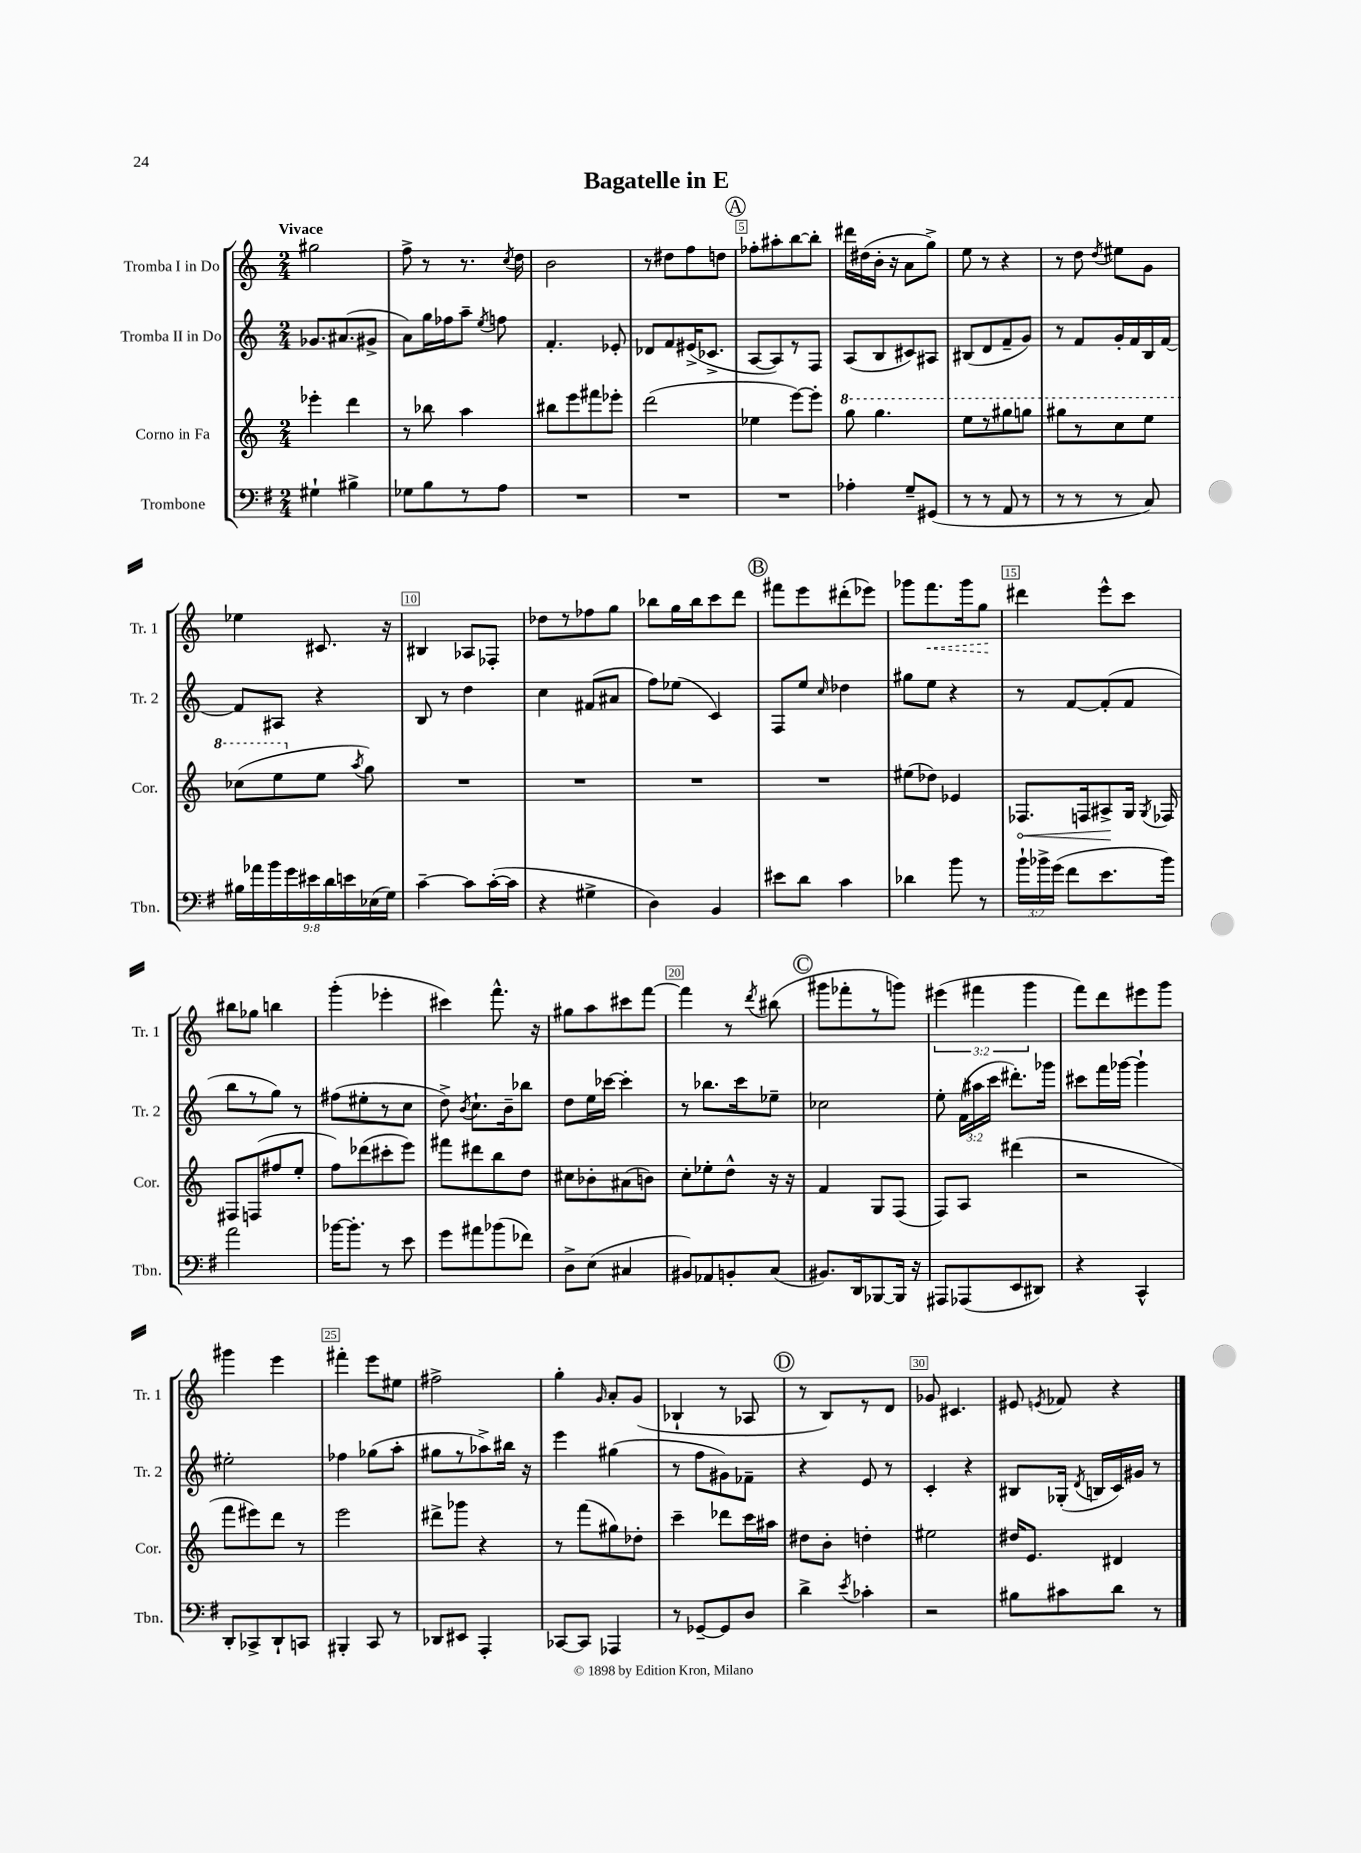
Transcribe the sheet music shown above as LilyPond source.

\header { title = "Bagatelle in E" }
<<
\new StaffGroup <<
\new Staff = "s0" \with { instrumentName = "Tromba I in Do" shortInstrumentName = "Tr. 1" } {
    \clef treble \key c \major \numericTimeSignature \time 2/4 \override Staff.TupletNumber.text = #tuplet-number::calc-fraction-text \tempo "Vivace"
    \autoBeamOff gis''2 |
    f''8-> r8 r8. \acciaccatura { c''8 } d''16 |
    b'2 |
    r8 dis''8[ f''8 d''8] |
    \mark \markup { \circle "A" } fes''8[-. ais''8-. b''8~ b''8]-. |
    dis'''16[ dis''16( b'16]-. r16 a'8[ g''8]->) |
    e''8 r8 r4 |
    r8 d''8 \acciaccatura { d''8 } eis''8[ g'8] |
    ees''4 cis'8. r16 |
    bis4 aes8[ fes8]-. |
    des''8[ r8 fes''8 g''8] |
    bes''8[ g''16 bes''16 c'''8 d'''8] |
    \mark \markup { \circle "B" } fis'''8[ e'''8 dis'''8-.( ees'''8]) |
    ges'''8[ \once \override Hairpin.style = #'dashed-line f'''8.\< ges'''16 g''8]\! |
    dis'''4 e'''8[-^ c'''8] |
    bis''8[ ges''8] b''4 |
    g'''4-.( ees'''4-. |
    cis'''4) f'''8.-^ r16 |
    gis''8[ a''8 cis'''8 f'''8]~ |
    f'''4 r8 \acciaccatura { d'''8 } bis''8( |
    \mark \markup { \circle "C" } gis'''8[ fes'''8-. r8 g'''8]) |
    \tuplet 3/2 { eis'''4( fis'''4 g'''4 } |
    f'''8[) d'''8 eis'''8 g'''8] |
    gis'''4 e'''4 |
    fis'''4-. e'''8[ eis''8] |
    fis''2-> |
    g''4-. \grace { g'16 } a'8[-. g'8]( |
    bes4-! r8 aes8 |
    \mark \markup { \circle "D" } r8 b8[) r8 d'8] |
    ges'8 cis'4. |
    eis'8 \acciaccatura { e'8 } fes'8 r4 \bar "|." |
}
\new Staff = "s1" \with { instrumentName = "Tromba II in Do" shortInstrumentName = "Tr. 2" } {
    \clef treble \key c \major \numericTimeSignature \time 2/4 \override Staff.TupletNumber.text = #tuplet-number::calc-fraction-text
    \autoBeamOff ges'8.[ ais'8.( gis'8]-> |
    a'8[) g''16 fes''16 a''8]-- \acciaccatura { e''8 } f''8 |
    f'4.-. ees'8-. |
    des'8[ f'8 eis'16->( ces'8.]-> |
    \mark \markup { \circle "A" } a8[~ a8) r8 f8] |
    a8[( b8 cis'8) ais8] |
    bis8[( d'8 f'8-- g'8]) |
    r8 f'8[ g'16-. f'16 b16 f'16]~ |
    f'8[ ais8] r4 |
    b8 r8 d''4 |
    c''4 fis'8[( ais'8] |
    f''8[) ees''8]( c'4) |
    \mark \markup { \circle "B" } f8[ e''8] \grace { c''16 } des''4 |
    gis''8[ e''8] r4 |
    r8 f'8[~ f'8-.( f'8] |
    b''8[ r8 g''8]) r8 |
    fis''8[( eis''8-. r8 c''8] |
    d''8->) \acciaccatura { b'8 } c''8.[-! b'16-- bes''8] |
    d''8[ e''16 ces'''16]~ ces'''4-. |
    r8 bes''8.[ c'''16 ees''8]-- |
    \mark \markup { \circle "C" } ces''2 |
    e''8-. \tuplet 3/2 { f'16[( ais''16 c'''16] } dis'''8.[-.) ges'''16] |
    cis'''8[ f'''16 ges'''16]~ ges'''4-! |
    eis''2-. |
    fes''4 ges''8[( a''8]-. |
    gis''8[ r8 aes''8->) bis''16] r16 |
    e'''4 gis''4( |
    r8 f''8[ gis'8) fes'8]-- |
    \mark \markup { \circle "D" } r4 e'8 r8 |
    c'4-. r4 |
    bis8[ ges16]-.( \acciaccatura { d'8 } b16[ c'16) gis'16] r8 \bar "|." |
}
\new Staff = "s2" \with { instrumentName = "Corno in Fa" shortInstrumentName = "Cor." } {
    \clef treble \key c \major \numericTimeSignature \time 2/4
    \autoBeamOff ees'''4-. d'''4 |
    r8 bes''8 a''4 |
    bis''8[ e'''8 fis'''8 ees'''8]-. |
    d'''2( |
    \mark \markup { \circle "A" } ees''4 e'''8[~) e'''8]-. |
    \ottava #1 g'''8 g'''4. |
    e'''8[ r8 gis'''8 g'''8] |
    gis'''8[ r8 c'''8 e'''8] |
    ces'''8[( e'''8 \ottava #0 e''8] \acciaccatura { a''8 } g''8) |
    R2 |
    R2 |
    R2 |
    \mark \markup { \circle "B" } R2 |
    eis''8[( des''8]) ees'4 |
    \once \override Hairpin.circled-tip = ##t fes8.[\< f16 ais8->\! g16] \acciaccatura { g8 } fes16 |
    fis8[ f8( fis''8 e''8]-. |
    f''8[) des'''8( cis'''8-. e'''8]) |
    fis'''8[ dis'''8 b''8 d''8] |
    cis''8[ bes'8-. ais'8( b'8]) |
    c''8[-. ees''8-. d''8]-^ r16 r16 |
    \mark \markup { \circle "C" } f'4 g8[ f8]( |
    f8[) a8] dis'''4( |
    r2 |
    f'''8[ eis'''8) d'''8] r8 |
    e'''2 |
    dis'''8[-> ges'''8] r4 |
    r8 f'''8[( gis''8) des''8]-. |
    c'''4-- des'''8[ c'''16 ais''16] |
    \mark \markup { \circle "D" } dis''8[ b'8]-. d''4-. |
    eis''2 |
    dis''16[ e'8.] dis'4 \bar "|." |
}
\new Staff = "s3" \with { instrumentName = "Trombone" shortInstrumentName = "Tbn." } {
    \clef bass \key g \major \numericTimeSignature \time 2/4 \override Staff.TupletNumber.text = #tuplet-number::calc-fraction-text
    \autoBeamOff gis4-! bis4-> |
    ges8[ b8 r8 a8] |
    R2 |
    R2 |
    \mark \markup { \circle "A" } R2 |
    aes4-. g8[-- gis,8]( |
    r8 r8 a,8 r8 |
    r8 r8 r8 c8) |
    \tuplet 9/8 { bis16[ aes'16 b'16 g'16 eis'16 d'16 e'16 ees16( g16]) } |
    c'4~-- c'8[ c'16~-.( c'16] |
    r4 gis4-> |
    d4) b,4 |
    \mark \markup { \circle "B" } eis'8[ d'8] c'4 |
    des'4 b'8 r8 |
    \tuplet 3/2 { b'16[-! bes'16-> g'16]( } fis'8[ e'8. bes'16]) |
    a'2 |
    bes'16[~ bes'8.]-. r8 e'8 |
    g'8[ ais'8 bes'8( fes'8]) |
    d8[-> e8]( cis4 |
    bis,8[) aes,8 b,8-. c8]( |
    \mark \markup { \circle "C" } bis,8.[) d,16 bes,,8~ bes,,16] r16 |
    ais,,8[ aes,,8( e,8 dis,8]) |
    r4 c,4-^ |
    d,8[-. ces,8-> d,8-! c,8] |
    bis,,4-. c,8 r8 |
    des,8[ eis,8] a,,4-. |
    ces,8[~ ces,8] aes,,4 |
    r8 ges,8[~-- ges,8 d8] |
    \mark \markup { \circle "D" } d'4-> \acciaccatura { e'8 } ces'4-. |
    r2 |
    bis8[ cis'8 d'8] r8 \bar "|." |
}
>>
>>
\layout { \context { \Score \override BarNumber.break-visibility = ##(#f #t #t) barNumberVisibility = #(every-nth-bar-number-visible 5) \override BarNumber.stencil = #(make-stencil-boxer 0.1 0.3 ly:text-interface::print) } }
